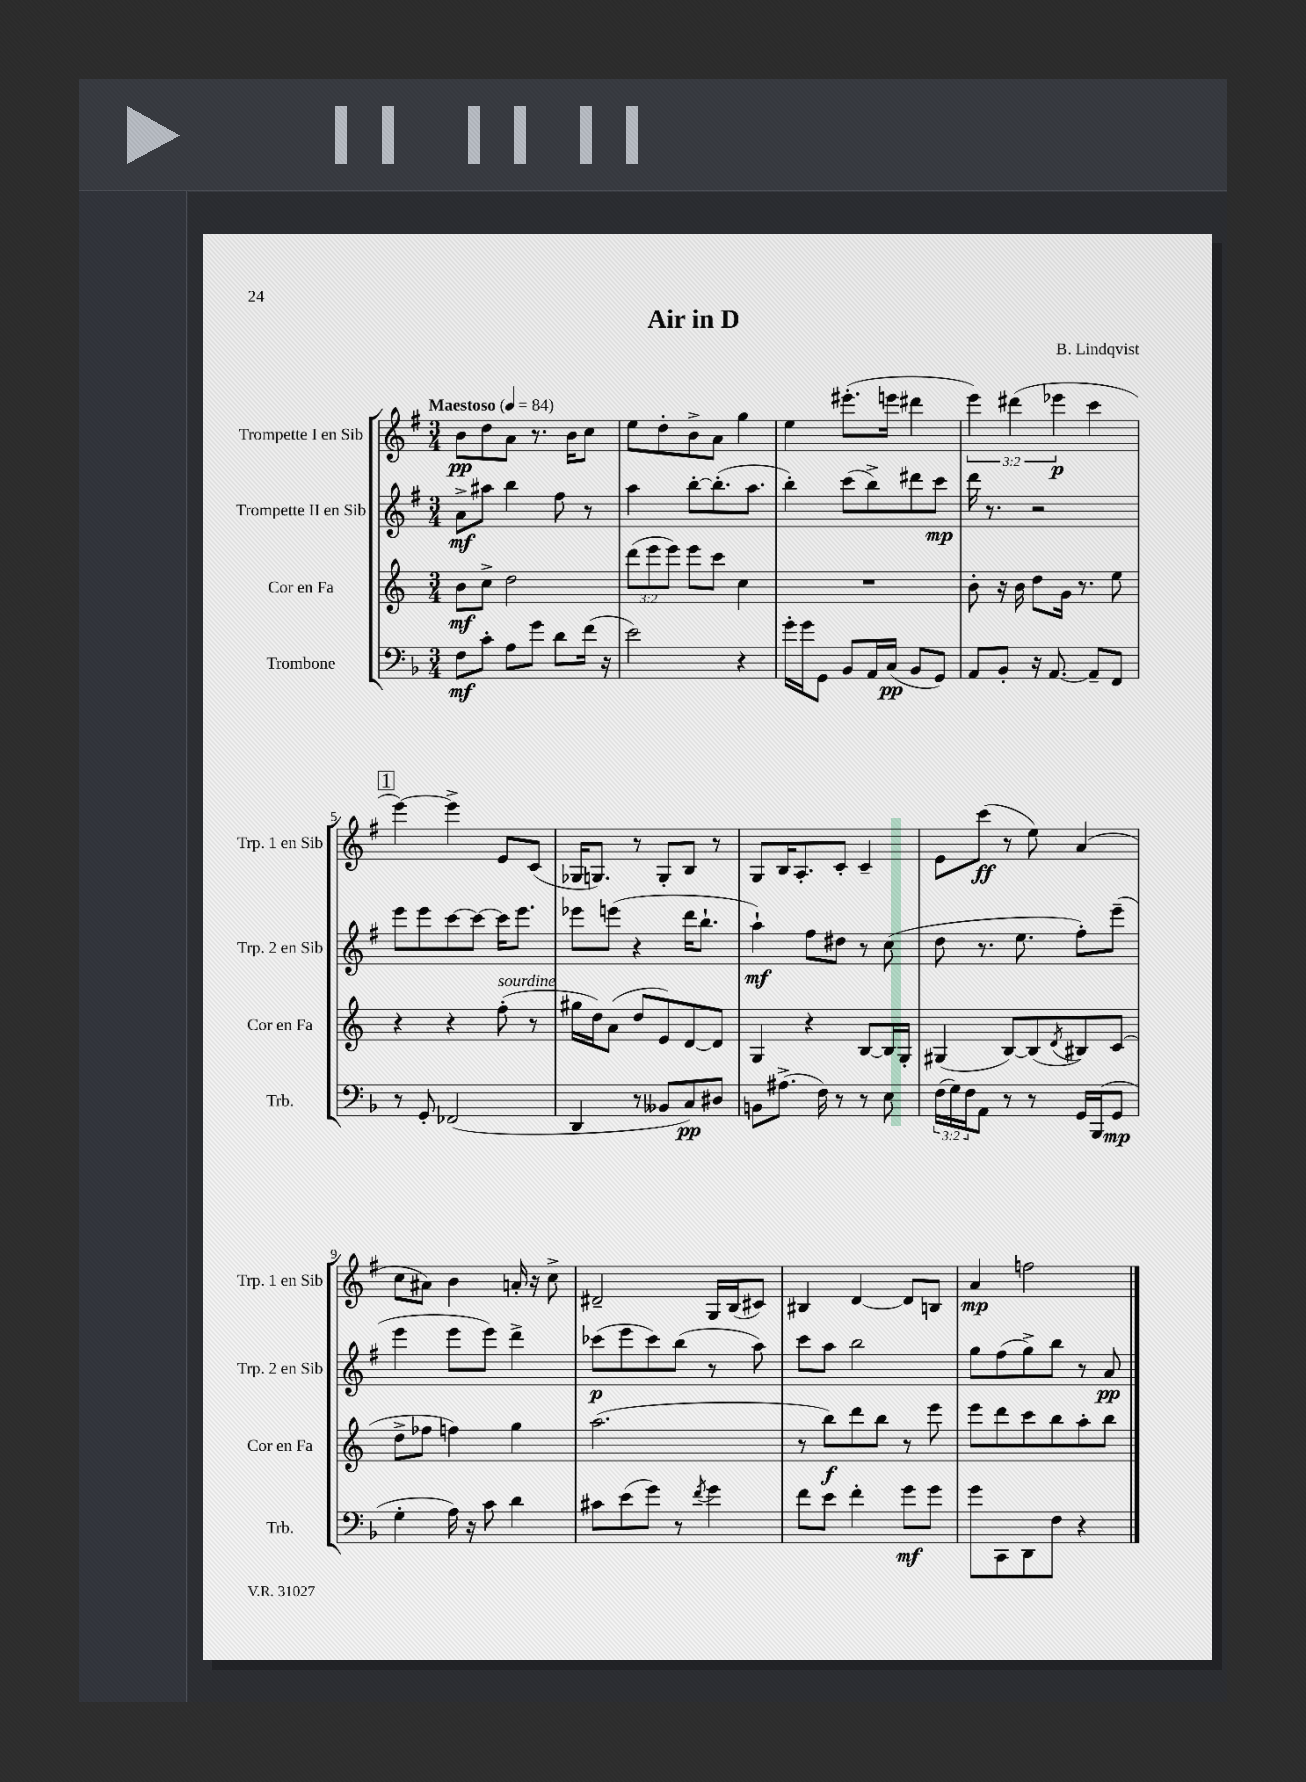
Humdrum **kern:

**kern	**kern	**kern	**kern
*staff4	*staff3	*staff2	*staff1
*clefF4	*clefG2	*clefG2	*clefG2
*k[b-]	*k[]	*k[f#]	*k[f#]
*M3/4	*M3/4	*M3/4	*M3/4
*MM84	*MM84	*MM84	*MM84
8F	8b	8a^	8b
8c'	8cc^	8aa#	8dd
8A	2dd	4bb	8a
8g	.	.	8.r
8d	.	8ff#	.
.	.	.	16b
(16f	.	8r	8cc
16r	.	.	.
=	=	=	=
2e)	(12ddd	4aa	8ee
.	12eee	.	.
.	.	.	8dd'
.	12eee)	.	.
.	8eee	[8bb'	8b^
.	8ccc	(8.bb']	8a
4r	4cc	.	4gg
.	.	8.aa	.
=	=	=	=
16g'	2.r	4bb')	4ee
16g	.	.	.
8GG	.	.	.
8BB-	.	(8ccc	(8.eee#'
16AA	.	8bb^)	.
(16C	.	.	16eee
8BB-	.	8ddd#	4ddd#
8GG)	.	8ccc	.
=	=	=	=
8AA	8b'	16ddd	6eee)
.	.	8.r	.
8BB-'	16r	.	.
.	.	.	(6ddd#
.	16b	.	.
16r	8dd	2r	.
[8.AA	.	.	.
.	.	.	6eee-
.	16g	.	.
.	8.r	.	.
8AA~]	.	.	4ccc
8FF	8ee	.	.
=	=	=	=
8r	4r	8eee	[4eee)
8GG'	.	8eee	.
(2FF-	4r	[8ccc	4eee^]
.	.	8ccc_	.
.	(8ff'	16ccc]	8e
.	.	8.eee	.
.	8r	.	(8c
=	=	=	=
4DD	16gg#	8eee-	16G-
.	16dd)	.	8.G)
.	(8a	(8eee	.
8r	8dd	4r	8r
8BB--	8e)	.	8G'
8C)	[8d	16ddd	8B
.	.	8.bb`	.
8D#	8d]	.	8r
=	=	=	=
8BB	4G	4aa`)	8G
(8.A#^	.	.	16B
.	.	.	8.A'
.	4r	8ff#	.
16F)	.	.	.
8r	.	8dd#	8c'
8r	[8B	8r	4c~
8E	16B]	(8cc	.
.	16G'	.	.
=	=	=	=
(24F	(4G#	8dd	8e
24G)	.	.	.
24F	.	.	.
8AA	.	8.r	(8ccc
8r	[8B)	.	8r
.	.	8.ee	.
8r	(8B]	.	8ee)
.	8qd	.	.
16GG	8B#)	8ff#')	(4a
(16BBB-	.	.	.
8GG	(8c	(8eee~	.
=	=	=	=
4G'	8dd^	4eee	8cc
.	8ff-	.	8a#)
16A)	4ff)	8eee	4b
16r	.	.	.
8c	.	8eee)	.
4d	4gg	4ddd^	16a'
.	.	.	16r
.	.	.	8cc^
=	=	=	=
8c#	(2.aa	(8ccc-	2d#~
(8e	.	8eee	.
8g)	.	8ccc-)	.
8r	.	(8bb	.
8qf	.	.	.
4g	.	8r	16G
.	.	.	(16B
.	.	8aa)	8c#)
=	=	=	=
8f	8r	8ccc	4B#
8e	8bb)	8aa	.
4f'	8ddd	2bb	[4d
.	8bb	.	.
8g	8r	.	8d]
8g	8eee	.	8B
=	=	=	=
8g	8eee	8gg	4a
8CC	8ddd	(8ff#	.
8DD	8ccc	8gg^)	2ff
8F	8bb	8bb	.
4r	8aa'	8r	.
.	8bb	8a	.
==	==	==	==
*-	*-	*-	*-
